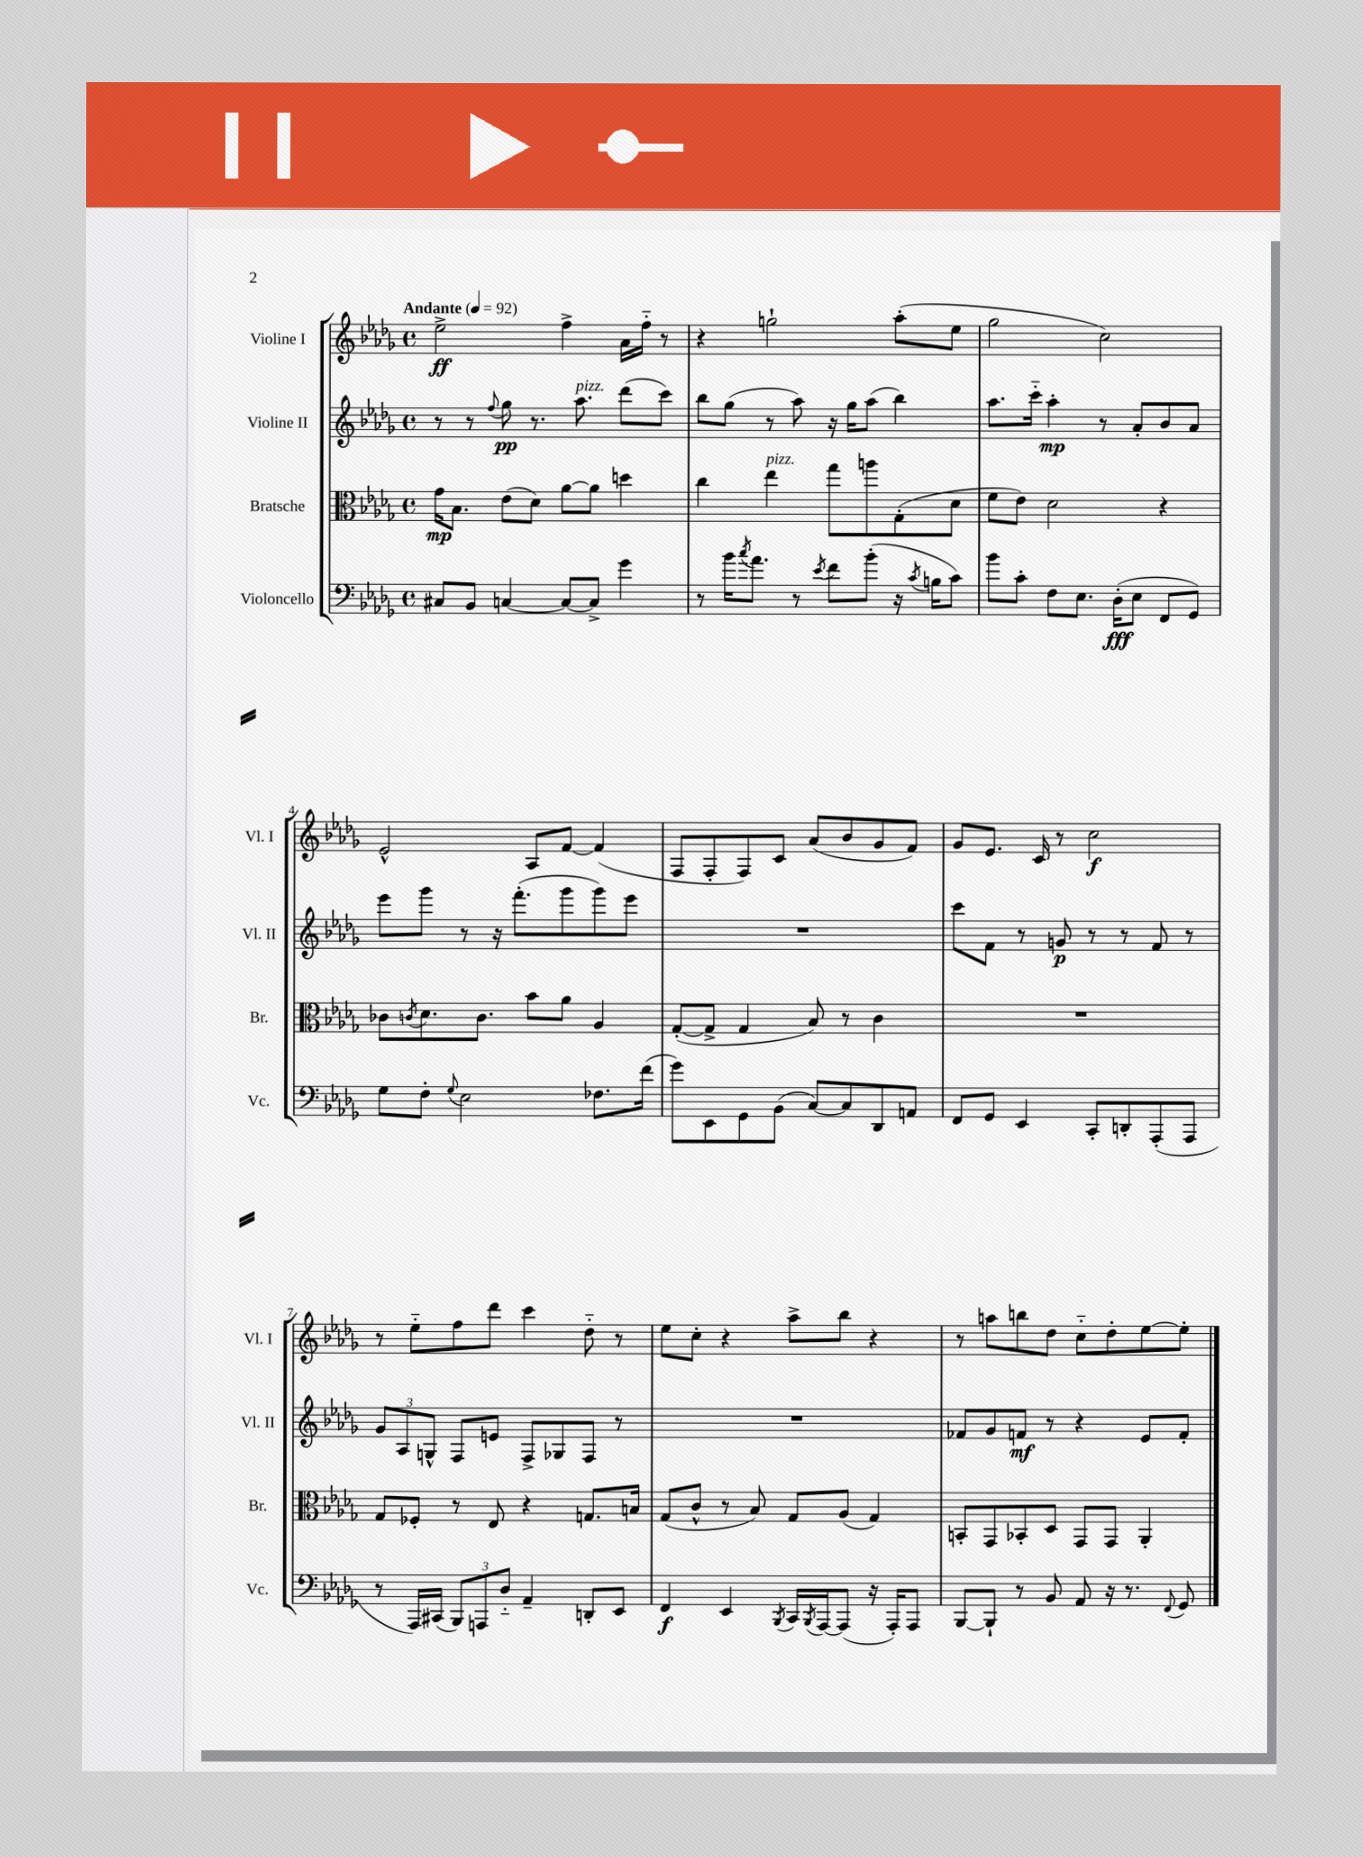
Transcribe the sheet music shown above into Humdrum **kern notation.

**kern	**kern	**kern	**kern
*staff4	*staff3	*staff2	*staff1
*clefF4	*clefC3	*clefG2	*clefG2
*k[b-e-a-d-g-]	*k[b-e-a-d-g-]	*k[b-e-a-d-g-]	*k[b-e-a-d-g-]
*M4/4	*M4/4	*M4/4	*M4/4
*met(c)	*met(c)	*met(c)	*met(c)
*MM92	*MM92	*MM92	*MM92
8C#	16g-	8r	2ee-^
.	8.B-	.	.
8BB-	.	8r	.
.	.	8qqff	.
[4C	(8e-	8gg-	.
.	8d-)	8.r	.
8C_	[8a-	.	4ff^
.	.	8.aa-	.
8C^]	8a-]	.	.
4g-	4dd	(8ddd-	16a-
.	.	.	16ff'~
.	.	8ccc)	8r
=	=	=	=
8r	4cc	8bb-	4r
16b-	.	(8gg-	.
8qcc	.	.	.
8.a-	.	.	.
.	4ee-	8r	2gg`
8r	.	8aa-)	.
8qe-	.	.	.
8f	8gg-	16r	.
.	.	16gg-	.
(8b-'	8aa	(8aa-	.
16r	(8G-'	4bb-)	(8aa-'
8qc	.	.	.
16B	.	.	.
8c)	8d-	.	8ee-
=	=	=	=
8b-	8f	8.aa-	2gg-
8c'	8e-)	.	.
.	.	16ccc'~	.
8F	2d-	4aa-'	.
8.E-	.	.	.
.	.	8r	2cc)
(16D-'	.	.	.
8E-	.	8a-'	.
8FF	4r	8b-	.
8GG-)	.	8a-	.
=	=	=	=
8G-	8c-	8eee-	2e-^^
.	8qc	.	.
8F'	8.d-	8ggg-	.
8qqG-	.	.	.
2E-	.	8r	.
.	8.c	.	.
.	.	16r	.
.	.	(8.fff'	.
.	8b-	.	8A-
.	8a-	8ggg-	[8f
8.F-	4A-	8ggg-)	(4f]
.	.	8eee-	.
(16f	.	.	.
=	=	=	=
8g-)	([8G-'	1r	8F
8EE-	8G-^]	.	8F'
8GG-	4G-	.	8F)
(8BB-	.	.	8c
[8C)	8B-)	.	(8a-
8C]	8r	.	8b-
8DD-	4c	.	8g-
8AA	.	.	8f)
=	=	=	=
8FF	1r	8ccc	8g-
8GG-	.	8f	8.e-
4EE-	.	8r	.
.	.	.	16c
.	.	8g	8r
8CC'	.	8r	2cc
8DD'	.	8r	.
(8AAA-'	.	8f	.
8AAA-	.	8r	.
=	=	=	=
8r	8G-	12g-	8r
.	.	12A-	.
16AAA-)	8F-'	.	8ee-'~
.	.	12G^^	.
(16CC#	.	.	.
12BBB-)	8r	8F	8ff
12AAA	.	.	.
.	8E-	8e	8ddd-
12D-'~	.	.	.
4AA-~	4r	8F^	4ccc
.	.	8G-	.
8DD'	8.G	8F	8dd-'~
8EE-	.	8r	8r
.	16B	.	.
=	=	=	=
4FF	(8G-	1r	8ee-
.	8c^^	.	8cc'
4EE-	8r	.	4r
.	8B-)	.	.
8qBBB-	.	.	.
16CC	8G-	.	8aa-^
8qBBB-	.	.	.
[16AAA-	.	.	.
(8AAA-]	(8A-	.	8bb-
16r	4G-)	.	4r
16AAA-')	.	.	.
8AAA-	.	.	.
=	=	=	=
[8BBB-	8BB'	8f-	8r
8BBB-`]	8GG-	8g-	8aa
8r	8BB-'	8f	8bb
8BB-	8D-	8r	8dd-
8AA-	8GG-	4r	8cc'~
16r	8GG-	.	8dd-'
8.r	.	.	.
.	4AA-'	8e-	[8ee-
8qqFF	.	.	.
8GG-	.	8f'	8ee-']
==	==	==	==
*-	*-	*-	*-
